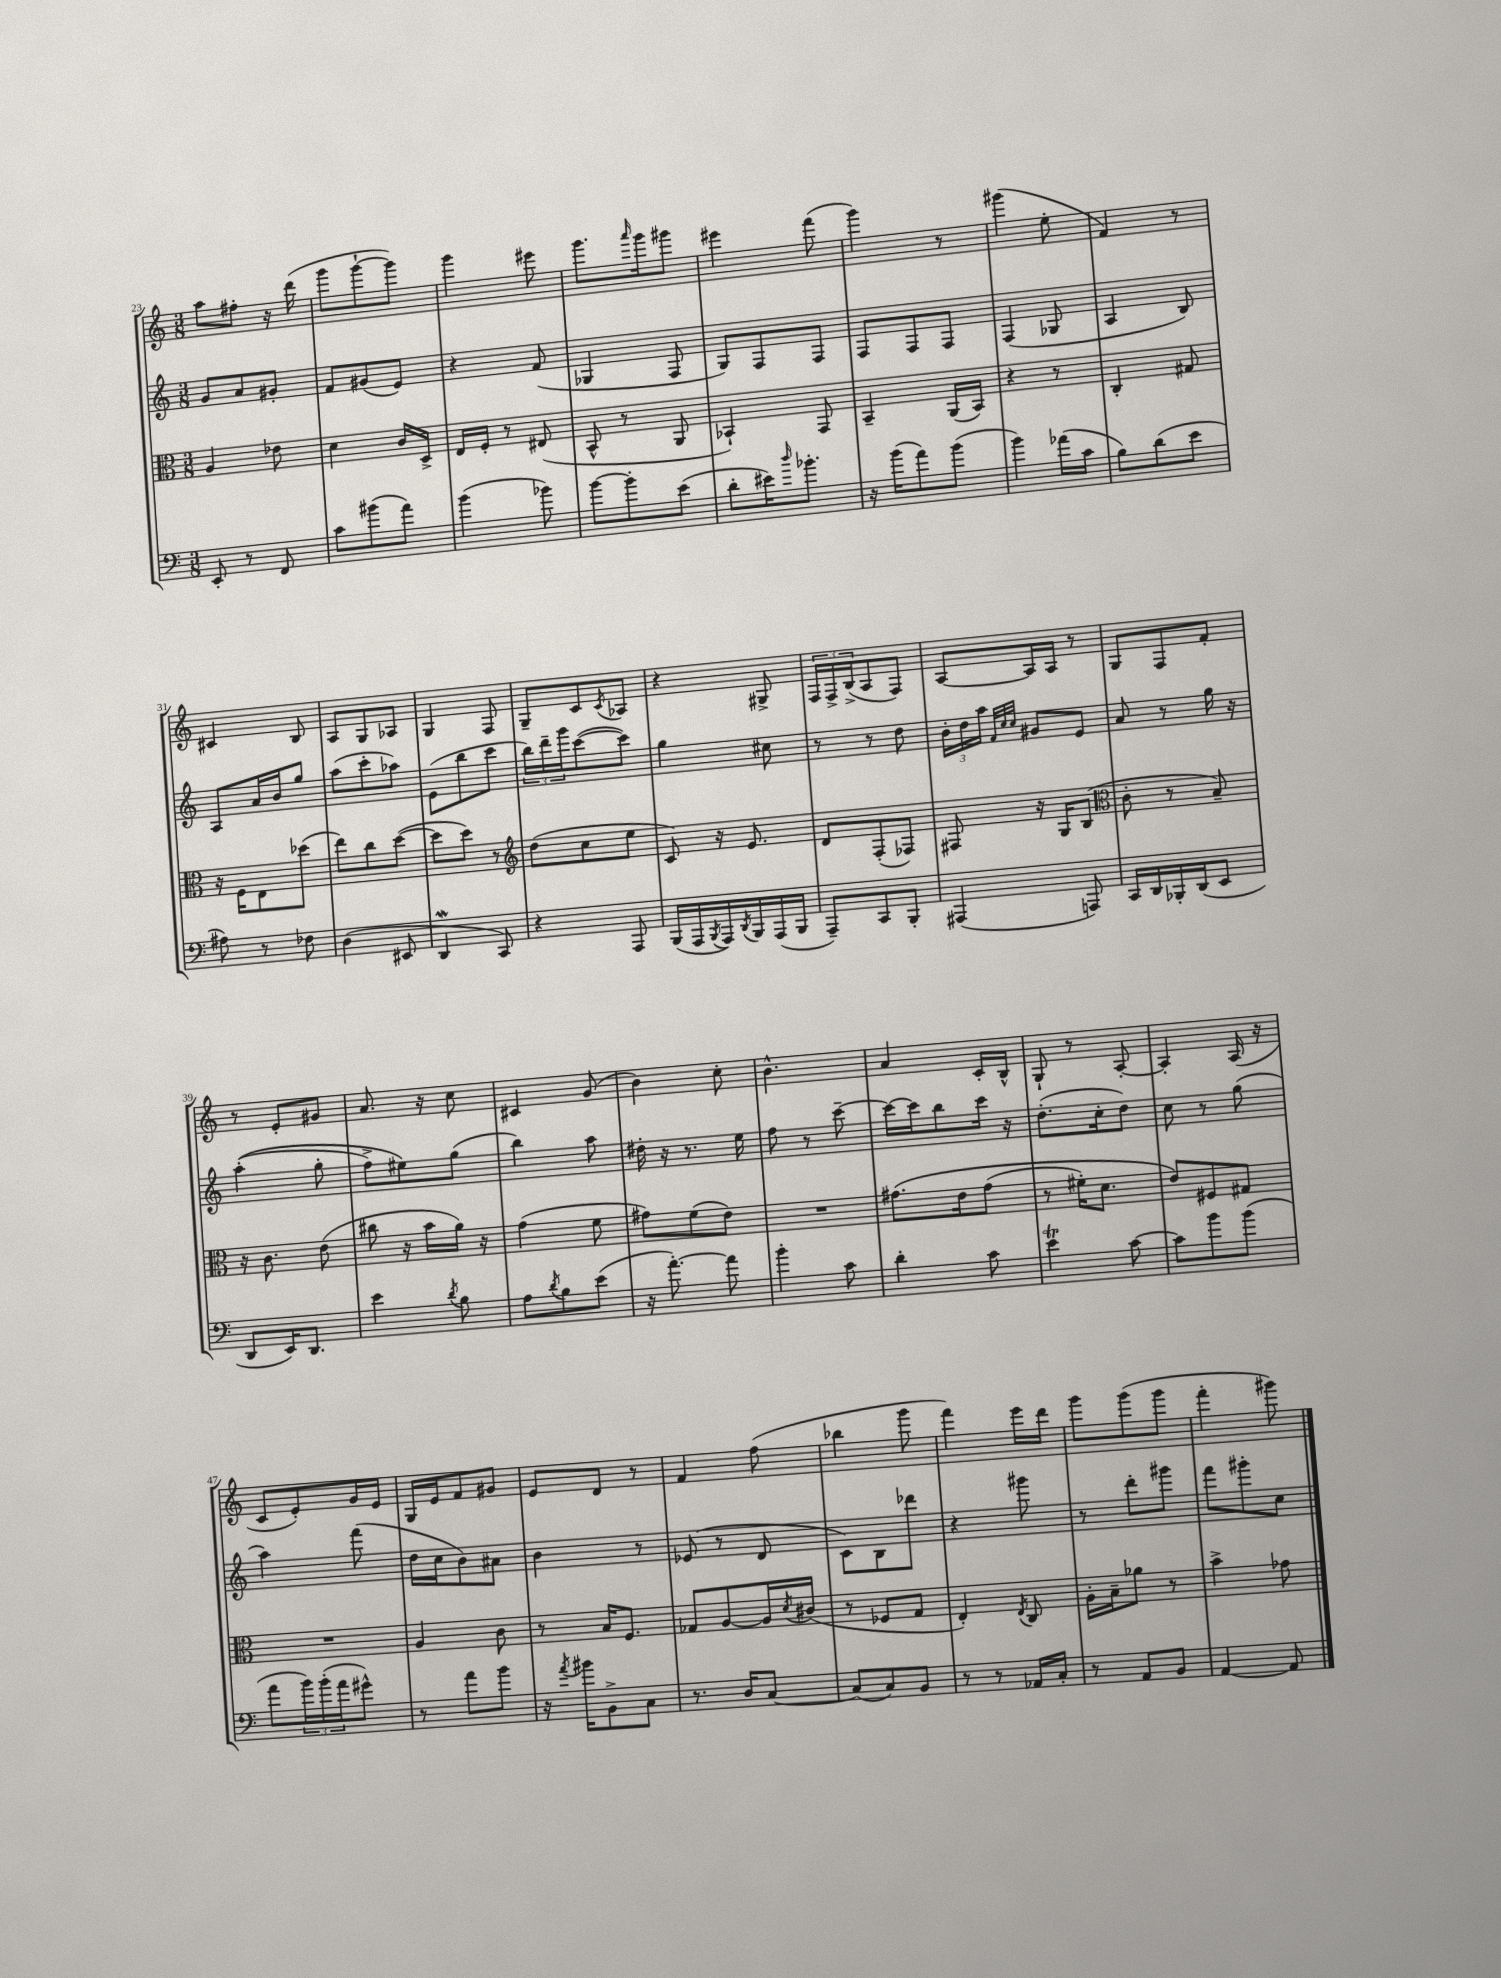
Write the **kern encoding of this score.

**kern	**kern	**kern	**kern
*staff4	*staff3	*staff2	*staff1
*clefF4	*clefC3	*clefG2	*clefG2
*k[]	*k[]	*k[]	*k[]
*M3/8	*M3/8	*M3/8	*M3/8
8EE'	4A	8g	8aa
8r	.	8a	8ff#'
8FF	8e-	8g#'	16r
.	.	.	(16ddd
=	=	=	=
8c	4d	8f	8ggg
(8b#	.	(8g#	[8ggg`
8a)	16c	8e)	8ggg])
.	16D^	.	.
=	=	=	=
(4b	16E	4r	4ggg
.	16F'	.	.
.	8r	.	.
8b-)	(8E#	(8f	8eee#
=	=	=	=
[8b	8BB^^	4G-	8.ggg
8b']	8r	.	.
.	.	.	16qqaaa
.	.	.	16ggg
(8e	8AA	8F	8ggg#
=	=	=	=
8d'	4BB-`)	8G)	4eee#
16e#)	.	8F	.
16qqdd	.	.	.
8.b-'	.	.	.
.	8GG	8F	(8fff
=	=	=	=
16r	4BB~	8F	4ggg)
(16b	.	.	.
8a)	.	8F	.
(8b	(16AA	8F	8r
.	16BB)	.	.
=	=	=	=
4b)	4r	(4F	(4ggg#
(16a-	8r	8G-	8ee'
16c	.	.	.
=	=	=	=
8B)	4C'	4A	4f)
(8d	.	.	.
8e	8G#	8B)	8r
=	=	=	=
8A#)	16r	8A	4c#
.	16F	.	.
8r	8E	16a	.
.	.	16b	.
8F-	(8dd-	8gg	8B
=	=	=	=
(4D	8ee)	(8aa	8A
.	8cc	8ccc'	8G
8EE#	([8dd	8aa-)	8A-
=	=	=	=
4DD	8dd]	(8e	4G
.	8dd)	8bb	.
8CC)	8r	8ccc	8F
=	=	=	=
*	*clefG2	*	*
4r	(8dd	24bb)	8G~
.	.	24ddd~	.
.	.	24ggg	.
.	8cc	([8ccc	8c
.	.	.	8qc
8AAA	8ee	8ccc])	8A-
=	=	=	=
(16BBB	8c)	4gg	4r
16AAA	.	.	.
8qBBB	.	.	.
16AAA)	16r	.	.
8qDD	.	.	.
16BBB	8.e	.	.
(16AAA	.	8cc#	8G#^
16BBB	.	.	.
=	=	=	=
8AAA~)	8d	8r	24F
.	.	.	24F^
.	.	.	(24B^
8CC	(8F'	8r	8A
8BBB'	8F-)	8dd	8F)
=	=	=	=
(4AAA#	8F#	24b'	[8A
.	.	24dd	.
.	.	24aa	.
.	.	32qqf	.
.	.	32qqcc	.
.	.	32qqcc	.
.	16r	8g#	16A]
.	16G	.	16A
8AAA)	(8B	8e	8r
=	=	=	=
*	*clefC3	*	*
16CC	8c'	8a	8G
16DD	.	.	.
16BBB-'	8r	8r	8F
(16DD	.	.	.
8EE	8B~)	16gg	8f'
.	.	16r	.
=	=	=	=
8DD	16r	&((4aa'	8r
.	8.c	.	.
16EE)	.	.	8e'
8.DD	.	.	.
.	(8e	8gg'	8g#
=	=	=	=
4e	8cc#	8ff^)	8.a
.	16r	8ee#&)	.
.	16b	.	16r
8qd	.	.	.
8B	16a)	(8gg	8cc
.	16r	.	.
=	=	=	=
8A	(4g	4bb)	4c#
8qd	.	.	.
8B	.	.	.
(8e	8f	8aa	(8g
=	=	=	=
16r	8g#)	16dd#'	4b)
[8.a')	.	16r	.
.	(8f	8.r	.
8a]	8e)	.	8cc'
.	.	16ee	.
=	=	=	=
4b'	4.r	8ff	4.b^^
.	.	8r	.
8c	.	[8ccc~	.
=	=	=	=
4d'	&(8.g#	16ccc_	4a
.	.	16ccc]	.
.	.	8bb	.
.	16e	.	.
8c	(8g#	16ccc	16c'
.	.	16r	16B^^
=	=	=	=
4e	8r	(8.dd'	8G`
.	16f#')	.	8r
.	8.d	16cc'	.
[8c	.	8dd)	[8A'
=	=	=	=
8c]	8e&)	8cc	4A']
8b	8F#	8r	.
(8b	8G#	(8gg	(16A
.	.	.	16r
=	=	=	=
8a	4.r	4aa)	8c
24b)	.	.	8e')
(24b'	.	.	.
24a	.	.	.
8g#^^)	.	(8fff	16g
.	.	.	16e
=	=	=	=
8r	4A	16dd	16G
.	.	16cc	16e
8a	.	8b)	8f
8b	8c	8a#	8g#
=	=	=	=
16r	8r	4b	8e
8qa	.	.	.
16b#	.	.	.
8BB^	16B	.	8d
.	8.F	.	.
8C	.	8r	8r
=	=	=	=
8.r	8G-	(8e-	4f
.	[8A	8r	.
16D	.	.	.
[8C	16A]	8d	(8ff
.	8qd	.	.
.	(16c#	.	.
=	=	=	=
(8C]	8r	8c)	4bb-
8C)	8F-	8B	.
8BB	8G	8ddd-	8ggg
=	=	=	=
8r	4E')	4r	4fff)
8r	.	.	.
.	8qE	.	.
16AA-	8C	8ggg#	16eee
16C'	.	.	16ddd
=	=	=	=
8r	16A'	8r	8ggg
.	16B~	.	.
8AA	8a-	8ddd'	(8ggg
8BB	8r	8ggg#	8ggg
=	=	=	=
[4AA	4b^	8fff	4fff'
.	.	8ggg#'	.
8AA]	8g-	8cc	8ggg#)
==	==	==	==
*-	*-	*-	*-
